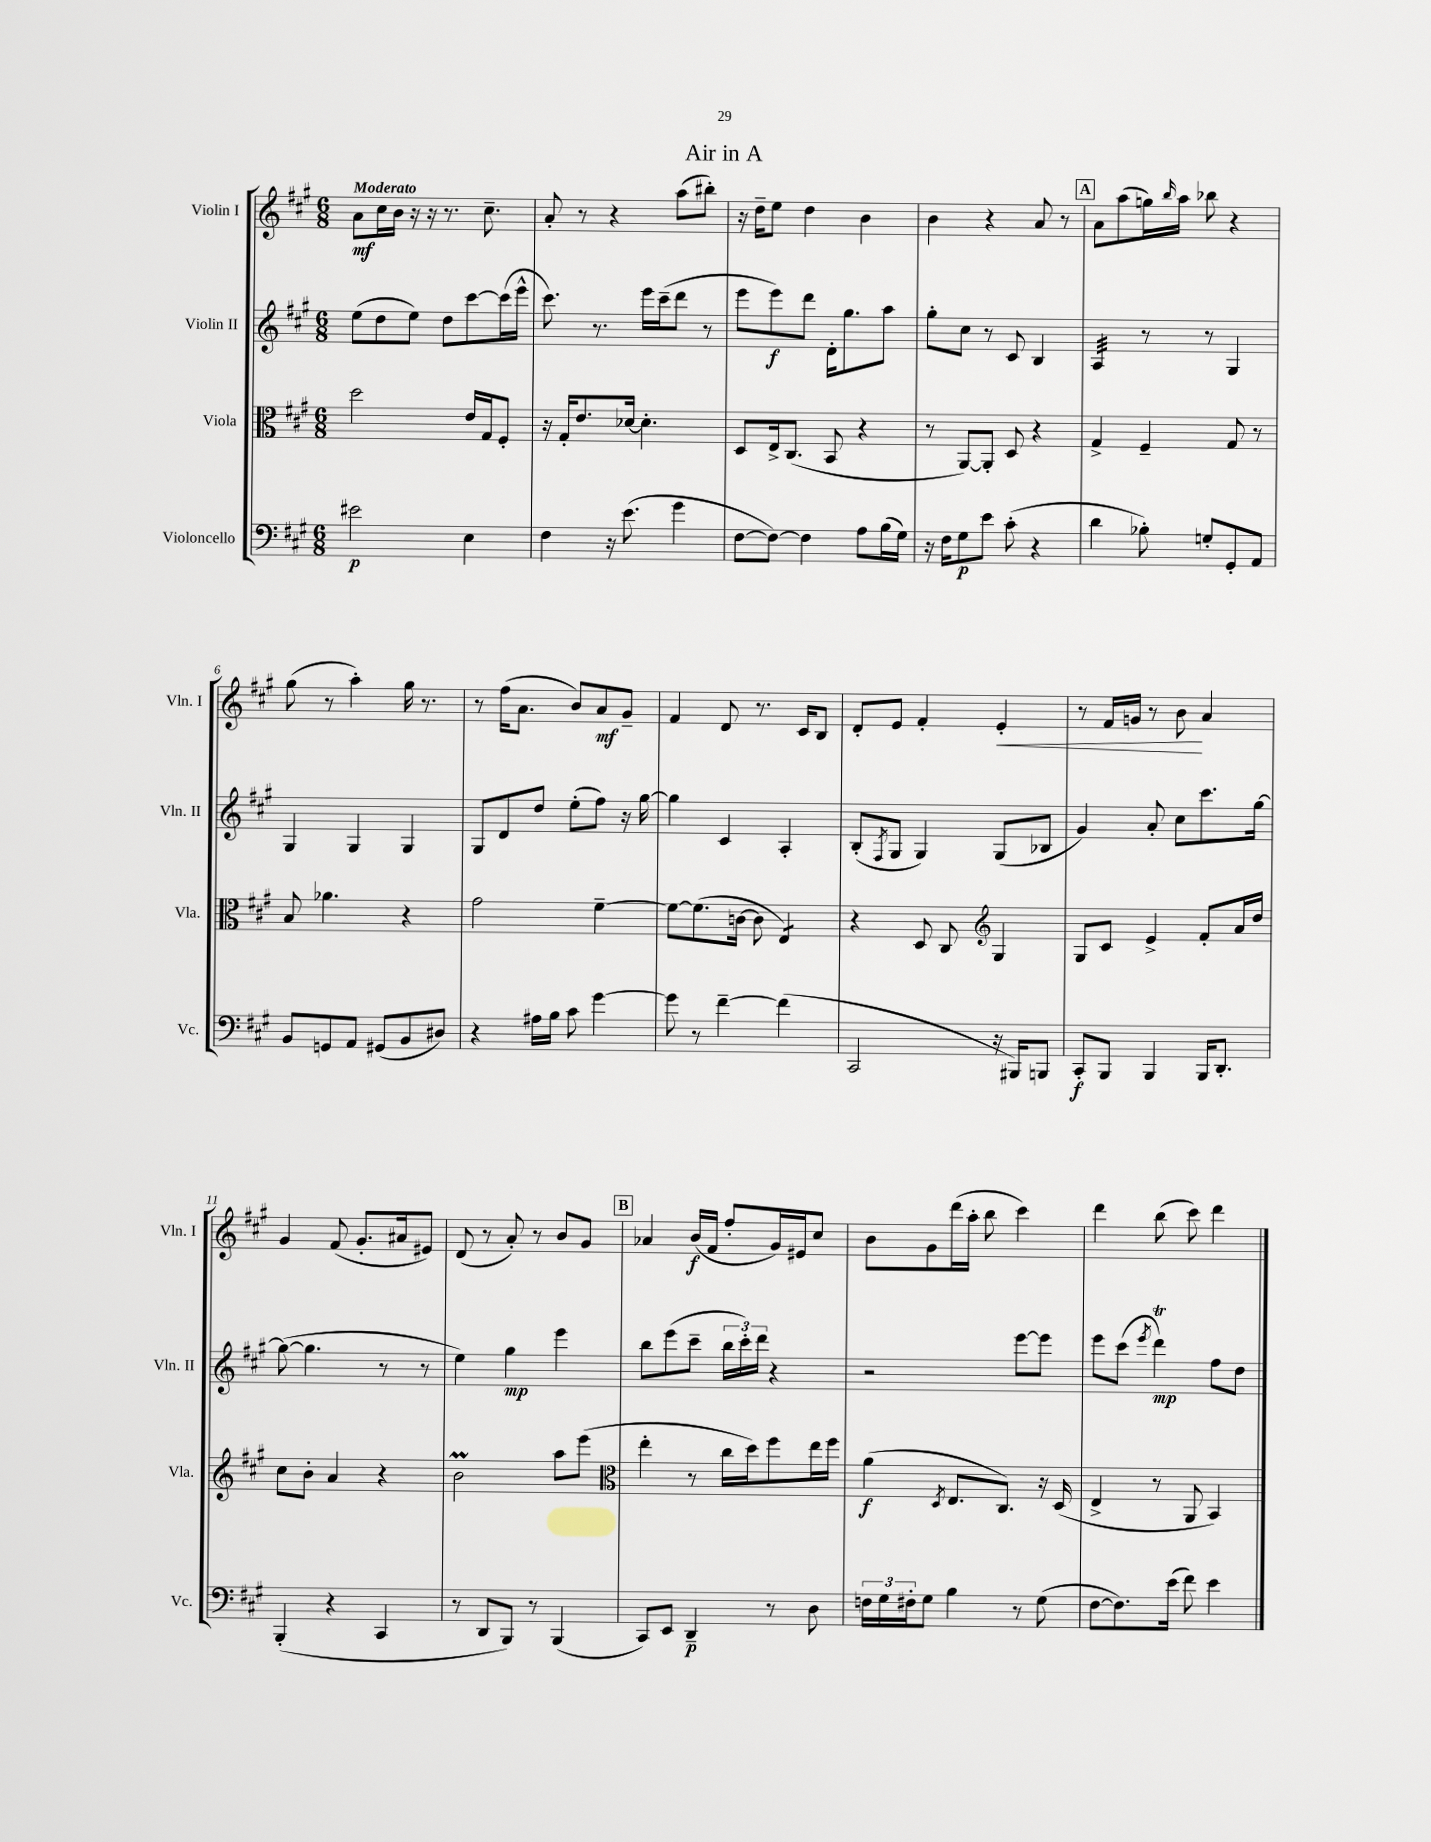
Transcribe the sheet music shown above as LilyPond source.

\header { title = "Air in A" }
<<
\new StaffGroup <<
\new Staff = "s0" \with { instrumentName = "Violin I" shortInstrumentName = "Vln. I" } {
    \clef treble \key a \major \numericTimeSignature \time 6/8 \tempo "Moderato"
    a'8\mf cis''16 b'16 r16 r16 r8. cis''8.-- |
    a'8-. r8 r4 a''8( bis''8-.) |
    r16 d''16-- e''8 d''4 b'4 |
    b'4 r4 a'8 r8 |
    \mark \markup { \box "A" } a'8 a''8( g''16) \grace { b''16 } a''16 bes''8 r4 |
    gis''8( r8 a''4-.) gis''16 r8. |
    r8 fis''16( a'8. b'8) a'8\mf gis'8-- |
    fis'4 d'8 r8. cis'16 b8 |
    d'8-. e'8 fis'4-. e'4-.\< |
    r8 fis'16 g'16 r8 b'8\! a'4 |
    gis'4 fis'8( gis'8.-. ais'16 eis'8) |
    d'8( r8 a'8-.) r8 b'8 gis'8 |
    \mark \markup { \box "B" } aes'4 b'16\f( fis'16 fis''8-. gis'16) eis'16 cis''8 |
    b'8 gis'8 d'''16( a''16-. b''8 cis'''4) |
    d'''4 b''8( cis'''8) d'''4 \bar "|." |
}
\new Staff = "s1" \with { instrumentName = "Violin II" shortInstrumentName = "Vln. II" } {
    \clef treble \key a \major \numericTimeSignature \time 6/8
    e''8( d''8 e''8) d''8 cis'''8~ cis'''16( e'''16-^ |
    cis'''8.) r8. e'''16 cis'''16--( d'''8 r8 |
    e'''8 e'''8\f) d'''8 d'16-. gis''8. a''8 |
    gis''8-. cis''8 r8 cis'8 b4 |
    \mark \markup { \box "A" } a4:32 r8 r8 gis4 |
    gis4 gis4 gis4 |
    gis8 d'8 d''8 e''8-.( fis''8) r16 gis''16~ |
    gis''4 cis'4 a4-. |
    b8-.( \acciaccatura { fis8 } gis8 gis4) gis8( bes8 |
    gis'4) a'8-. cis''8 cis'''8. gis''16~ |
    gis''8~( gis''4. r8 r8 |
    e''4) gis''4\mp e'''4 |
    \mark \markup { \box "B" } b''8 e'''8( cis'''8-- \tuplet 3/2 { b''16 cis'''16-.) d'''16 } r4 |
    r2 e'''8~ e'''8 |
    e'''8 cis'''8( \acciaccatura { e'''8 } d'''4\trill\mp) fis''8 d''8 \bar "|." |
}
\new Staff = "s2" \with { instrumentName = "Viola" shortInstrumentName = "Vla." } {
    \clef alto \key a \major \numericTimeSignature \time 6/8
    d''2 e'16 gis16 fis8-. |
    r16 gis16-. e'8. des'16~ des'4.-. |
    d8 e16-> cis8.( b,8 r4 |
    r8 a,8~) a,8-. d8 r4 |
    \mark \markup { \box "A" } gis4-> fis4-- gis8 r8 |
    b8 aes'4. r4 |
    gis'2 fis'4~-- |
    fis'8~ fis'8.( c'16~ c'8 e4:8) |
    r4 d8 cis8 \clef treble gis4 |
    gis8 cis'8 e'4-> fis'8-. a'16 d''16 |
    cis''8 b'8-. a'4 r4 |
    b'2\prall a''8 e'''8( |
    \mark \markup { \box "B" } \clef alto e''4-. r8 cis''16 d''16) fis''8 e''16 fis''16 |
    a'4\f( \acciaccatura { d8 } e8. cis8.) r16 d16( |
    e4-> r8 a,8 b,4) \bar "|." |
}
\new Staff = "s3" \with { instrumentName = "Violoncello" shortInstrumentName = "Vc." } {
    \clef bass \key a \major \numericTimeSignature \time 6/8
    eis'2\p e4 |
    fis4 r16 e'8.( gis'4 |
    fis8~ fis8~) fis4 a8 b16( gis16) |
    r16 fis16 gis8\p e'8 cis'8-.( r4 |
    \mark \markup { \box "A" } d'4 bes8-.) g8-. gis,8-. a,8 |
    b,8 g,8 a,8 gis,8( b,8 dis8) |
    r4 ais16 b16 cis'8 gis'4~ |
    gis'8 r8 fis'4~-- fis'4( |
    cis,2 r16 bis,,16) b,,8 |
    cis,8-.\f b,,8 b,,4 b,,16 d,8.-. |
    b,,4-.( r4 cis,4 |
    r8 d,8 b,,8) r8 b,,4( |
    \mark \markup { \box "B" } cis,8) e,8 d,4--\p r8 d8 |
    \tuplet 3/2 { f16 gis16 fis16-. } gis8 b4 r8 gis8( |
    fis8~ fis8.) e'16( fis'8) e'4 \bar "|." |
}
>>
>>
